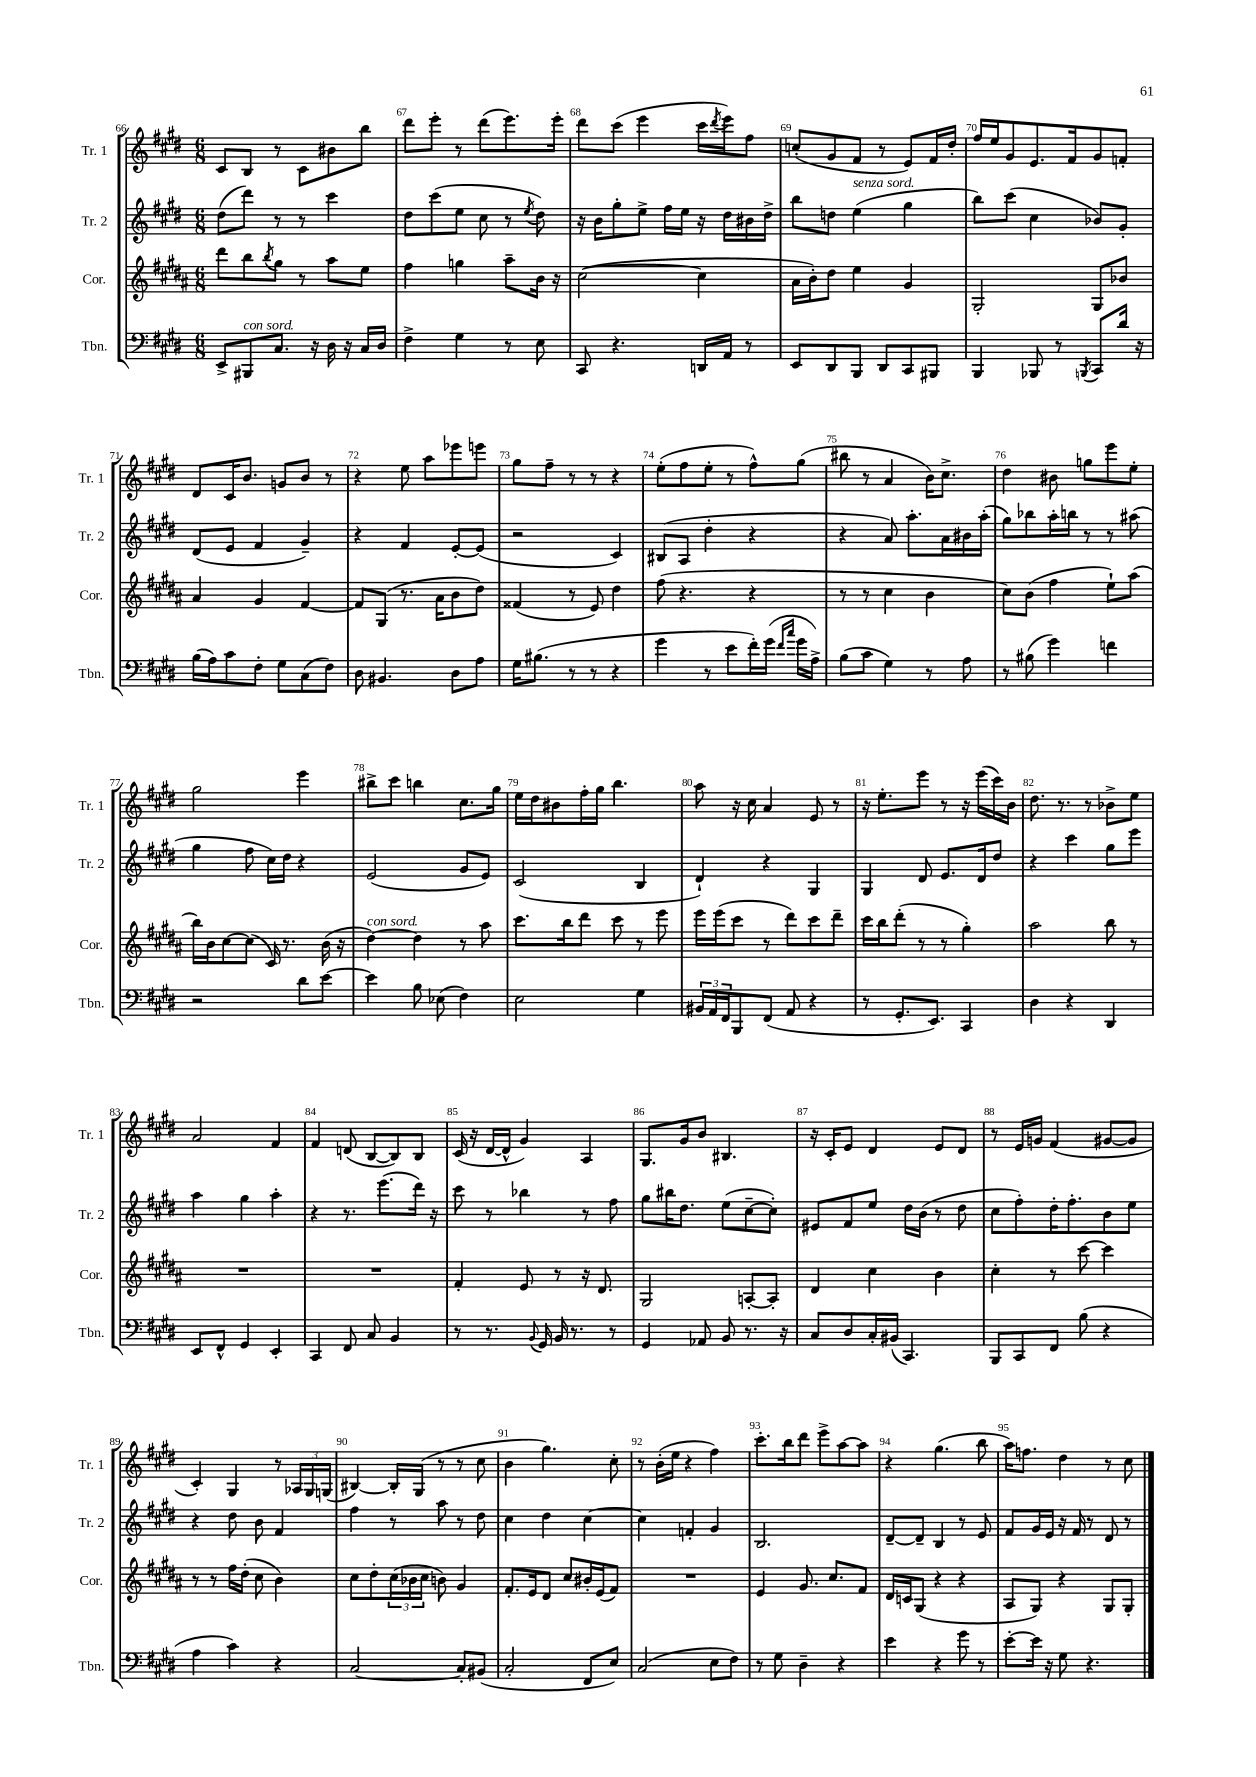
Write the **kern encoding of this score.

**kern	**kern	**kern	**kern
*staff4	*staff3	*staff2	*staff1
*clefF4	*clefG2	*clefG2	*clefG2
*k[f#c#g#d#]	*k[f#c#g#d#a#]	*k[f#c#g#d#]	*k[f#c#g#d#]
*M6/8	*M6/8	*M6/8	*M6/8
8EE^	8ddd#	(8dd#	8c#
8BBB#	8bb	8ddd#)	8B
.	8qbb	.	.
8.C#	8gg#	8r	8r
.	8r	8r	8c#
16r	.	.	.
16D#	8aa#	4ccc#	8b#
16r	.	.	.
16C#	8ee	.	8bb
16D#	.	.	.
=	=	=	=
4F#^	4ff#	8dd#	8ddd#
.	.	(8ccc#	8eee'
4G#	4gg	8ee	8r
.	.	8cc#	(8ddd#
8r	8aa#~	8r	8.eee)
.	.	8qee	.
8E	16b	8dd#)	.
.	16r	.	16eee'
=	=	=	=
8CC#	([2cc#	16r	8ddd#
.	.	16b	.
4.r	.	8gg#'	(8ccc#
.	.	8ee^	4eee
.	.	16ff#	.
.	.	16ee	.
16DD	4cc#]	16r	16ccc#
.	.	.	8qddd#
16AA	.	16dd#	16eee)
8r	.	16b#	8ff#
.	.	16dd#^	.
=	=	=	=
8EE	16a#	8bb	(8cc'
.	16b')	.	.
8DD#	8dd#	8dd	8g#
8BBB	4ee	(4ee	8f#
8DD#	.	.	8r
8CC#	4g#	4gg#	8e)
8BBB#	.	.	16f#
.	.	.	16dd#'
=	=	=	=
4BBB	2G#'	8bb)	16ff#
.	.	.	16ee
.	.	(8ccc#	8g#
8BBB-	.	4cc#	8.e
8r	.	.	.
.	.	.	16f#
8qBBB	.	.	.
8CC#	8G#	8b-)	8g#
16d#	8b-	8g#'	8f'
16r	.	.	.
=	=	=	=
(16B	4a#	(8d#	8d#
16A)	.	.	.
8c#	.	8e	16c#
.	.	.	8.b
8F#'	4g#	4f#	.
8G#	.	.	8g
(8C#	[4f#	4g#~)	8b
8F#)	.	.	8r
=	=	=	=
8D#	8f#]	4r	4r
4.BB#	(8G#	.	.
.	8.r	4f#	8ee
.	.	.	8aa
.	16a#	.	.
8D#	8b	[8e'	8eee-
8A	8dd#)	(8e]	8eee
=	=	=	=
16G#	(4f##	2r	8gg#
(8.B#	.	.	.
.	.	.	8ff#~
8r	8r	.	8r
8r	8e)	.	8r
4r	4dd#	4c#)	4r
=	=	=	=
4g#	(8ff#	(8B#	(8ee'
.	4.r	8A	8ff#
8r	.	4dd#'	8ee'
8e	.	.	8r
16f#')	4r	4r	8ff#^^)
(16g#	.	.	.
16qqf#	.	.	.
16qqcc#	.	.	.
16g#	.	.	(8gg#
16A^)	.	.	.
=	=	=	=
(8B	8r	4r	8bb#
8c#	8r	.	8r
4G#)	4cc#	8a)	4a
.	.	8.aa'	.
8r	4b	.	16b)
.	.	16a	8.cc#^
8A	.	16b#	.
.	.	(16aa'	.
=	=	=	=
8r	8cc#)	8gg#)	4dd#
(8B#	(8b	8bb-	.
4g#)	4ff#	16aa'	8b#
.	.	16bb	.
.	.	8r	8gg
4f	8ee`)	8r	8eee
.	(8aa#	(8aa#	8ee'
=	=	=	=
2r	16bb)	4gg#	2gg#
.	16b	.	.
.	[8cc#	.	.
.	(8cc#]	8ff#	.
.	16c#)	16cc#)	.
.	8.r	16dd#	.
8d#	.	4r	4eee
[8e	(16b	.	.
.	16r	.	.
=	=	=	=
4e]	[4dd#)	(2e	8bb#^
.	.	.	8ccc#
8B	4dd#]	.	4bb
(8E-	.	.	.
4F#)	8r	8g#	8.cc#
.	8aa#	8e)	.
.	.	.	16gg#
=	=	=	=
2E	8.ccc#	(2c#	16ee
.	.	.	16dd#
.	.	.	8b#
.	16bb	.	.
.	8ddd#	.	16ff#'
.	.	.	16gg#
.	8ccc#	.	4.bb
4G#	8r	4B	.
.	8eee	.	.
=	=	=	=
24BB#	16eee	4d#`)	8aa
24AA	.	.	.
.	(16eee	.	.
24FF#	.	.	.
8BBB	8ccc#	.	16r
.	.	.	16cc#
(8FF#	8r	4r	4a
8AA	8ddd#)	.	.
4r	8ccc#	4G#	8e
.	8ddd#~	.	8r
=	=	=	=
8r	16ccc#	4G#	16r
.	16bb	.	8.ee'
8.GG#'	(8ddd#'	.	.
.	8r	8d#	8eee
8.EE)	.	.	.
.	8r	8.e	8r
4CC#	4gg#')	.	16r
.	.	16d#	(16eee
.	.	8dd#	16ccc#)
.	.	.	16b
=	=	=	=
4D#	2aa#	4r	8.dd#
.	.	.	8.r
4r	.	4ccc#	.
.	.	.	8r
4DD#	8bb	8gg#	8b-^
.	8r	8eee	8ee
=	=	=	=
8EE	2.r	4aa	2a
8FF#^^	.	.	.
4GG#	.	4gg#	.
4EE'	.	4aa'	4f#
=	=	=	=
4CC#	2.r	4r	4f#
8FF#	.	8.r	(8d
8C#	.	.	[8B
.	.	(8.eee	.
4BB	.	.	8B])
.	.	16ddd#)	8B
.	.	16r	.
=	=	=	=
8r	4f#'	8ccc#	(16c#
.	.	.	16r
8.r	.	8r	[16d#
.	.	.	16d#^^]
.	8e	4bb-	4g#)
8qqBB	.	.	.
16GG#	.	.	.
16BB	8r	.	.
8.r	.	.	.
.	16r	8r	4A
.	8.d#	.	.
8r	.	8ff#	.
=	=	=	=
4GG#	2G#	8gg#	8.G#
.	.	16bb#	.
.	.	8.dd#	16g#
8AA-	.	.	8b
8BB	.	(8ee	4.B#
8.r	[8A'	[8cc#~	.
.	8A']	8cc#'])	.
16r	.	.	.
=	=	=	=
8C#	4d#	8e#	16r
.	.	.	16c#'
8D#	.	8f#	8e
16C#'	4cc#	8ee	4d#
(16BB#	.	.	.
4.CC#)	.	16dd#	.
.	.	(16b	.
.	4b	8r	8e
.	.	8dd#	8d#
=	=	=	=
8BBB	4cc#'	8cc#	8r
8CC#	.	8ff#')	16e
.	.	.	16g
8FF#	8r	16dd#'	(4f#
.	.	8.ff#'	.
(8B	[8ccc#	.	.
4r	4ccc#]	8b	[8g#
.	.	8ee	8g#]
=	=	=	=
4A	8r	4r	4c#')
.	8r	.	.
4c#)	16ff#	8dd#	4G#
.	(16dd#'	.	.
.	8cc#	8b	.
4r	4b)	4f#	8r
.	.	.	24A-
.	.	.	24G#
.	.	.	(24G
=	=	=	=
[2C#	8cc#	4ff#	[4B#)
.	8dd#'	.	.
.	(24cc#	8r	16B#']
.	24b-	.	.
.	.	.	(16G#
.	24cc#	.	.
.	8b)	8aa	8r
8C#']	4g#	8r	8r
(8BB#	.	8dd#	8cc#
=	=	=	=
2C#'	8.f#'	4cc#	4b
.	16e	.	.
.	8d#	4dd#	4.gg#)
.	8cc#	.	.
8FF#	16b#'	[4cc#	.
.	(16e	.	.
8E)	8f#)	.	8cc#'
=	=	=	=
(2C#	2.r	4cc#]	8r
.	.	.	(16b'
.	.	.	16ee
.	.	4f'	4r
8E	.	4g#	4ff#)
8F#)	.	.	.
=	=	=	=
8r	4e	2.B	8.ccc#'
8G#	.	.	.
.	.	.	16bb
4D#~	8.g#	.	8ddd#
.	.	.	8eee^
.	8.cc#	.	.
4r	.	.	[8aa
.	8f#	.	8aa]
=	=	=	=
4e	16d#	[8d#~	4r
.	16c	.	.
.	(8G#	8d#~]	.
4r	4r	4B	(4.gg#
8g#	4r	8r	.
8r	.	8e	8bb
=	=	=	=
[8e'	8A#	8f#	16aa)
.	.	.	8.ff
16e]	8G#)	16g#	.
16r	.	16e	.
8G#	4r	16r	4dd#
.	.	16f#	.
4.r	.	8r	.
.	8G#	8d#	8r
.	8G#'	8r	8cc#
==	==	==	==
*-	*-	*-	*-
